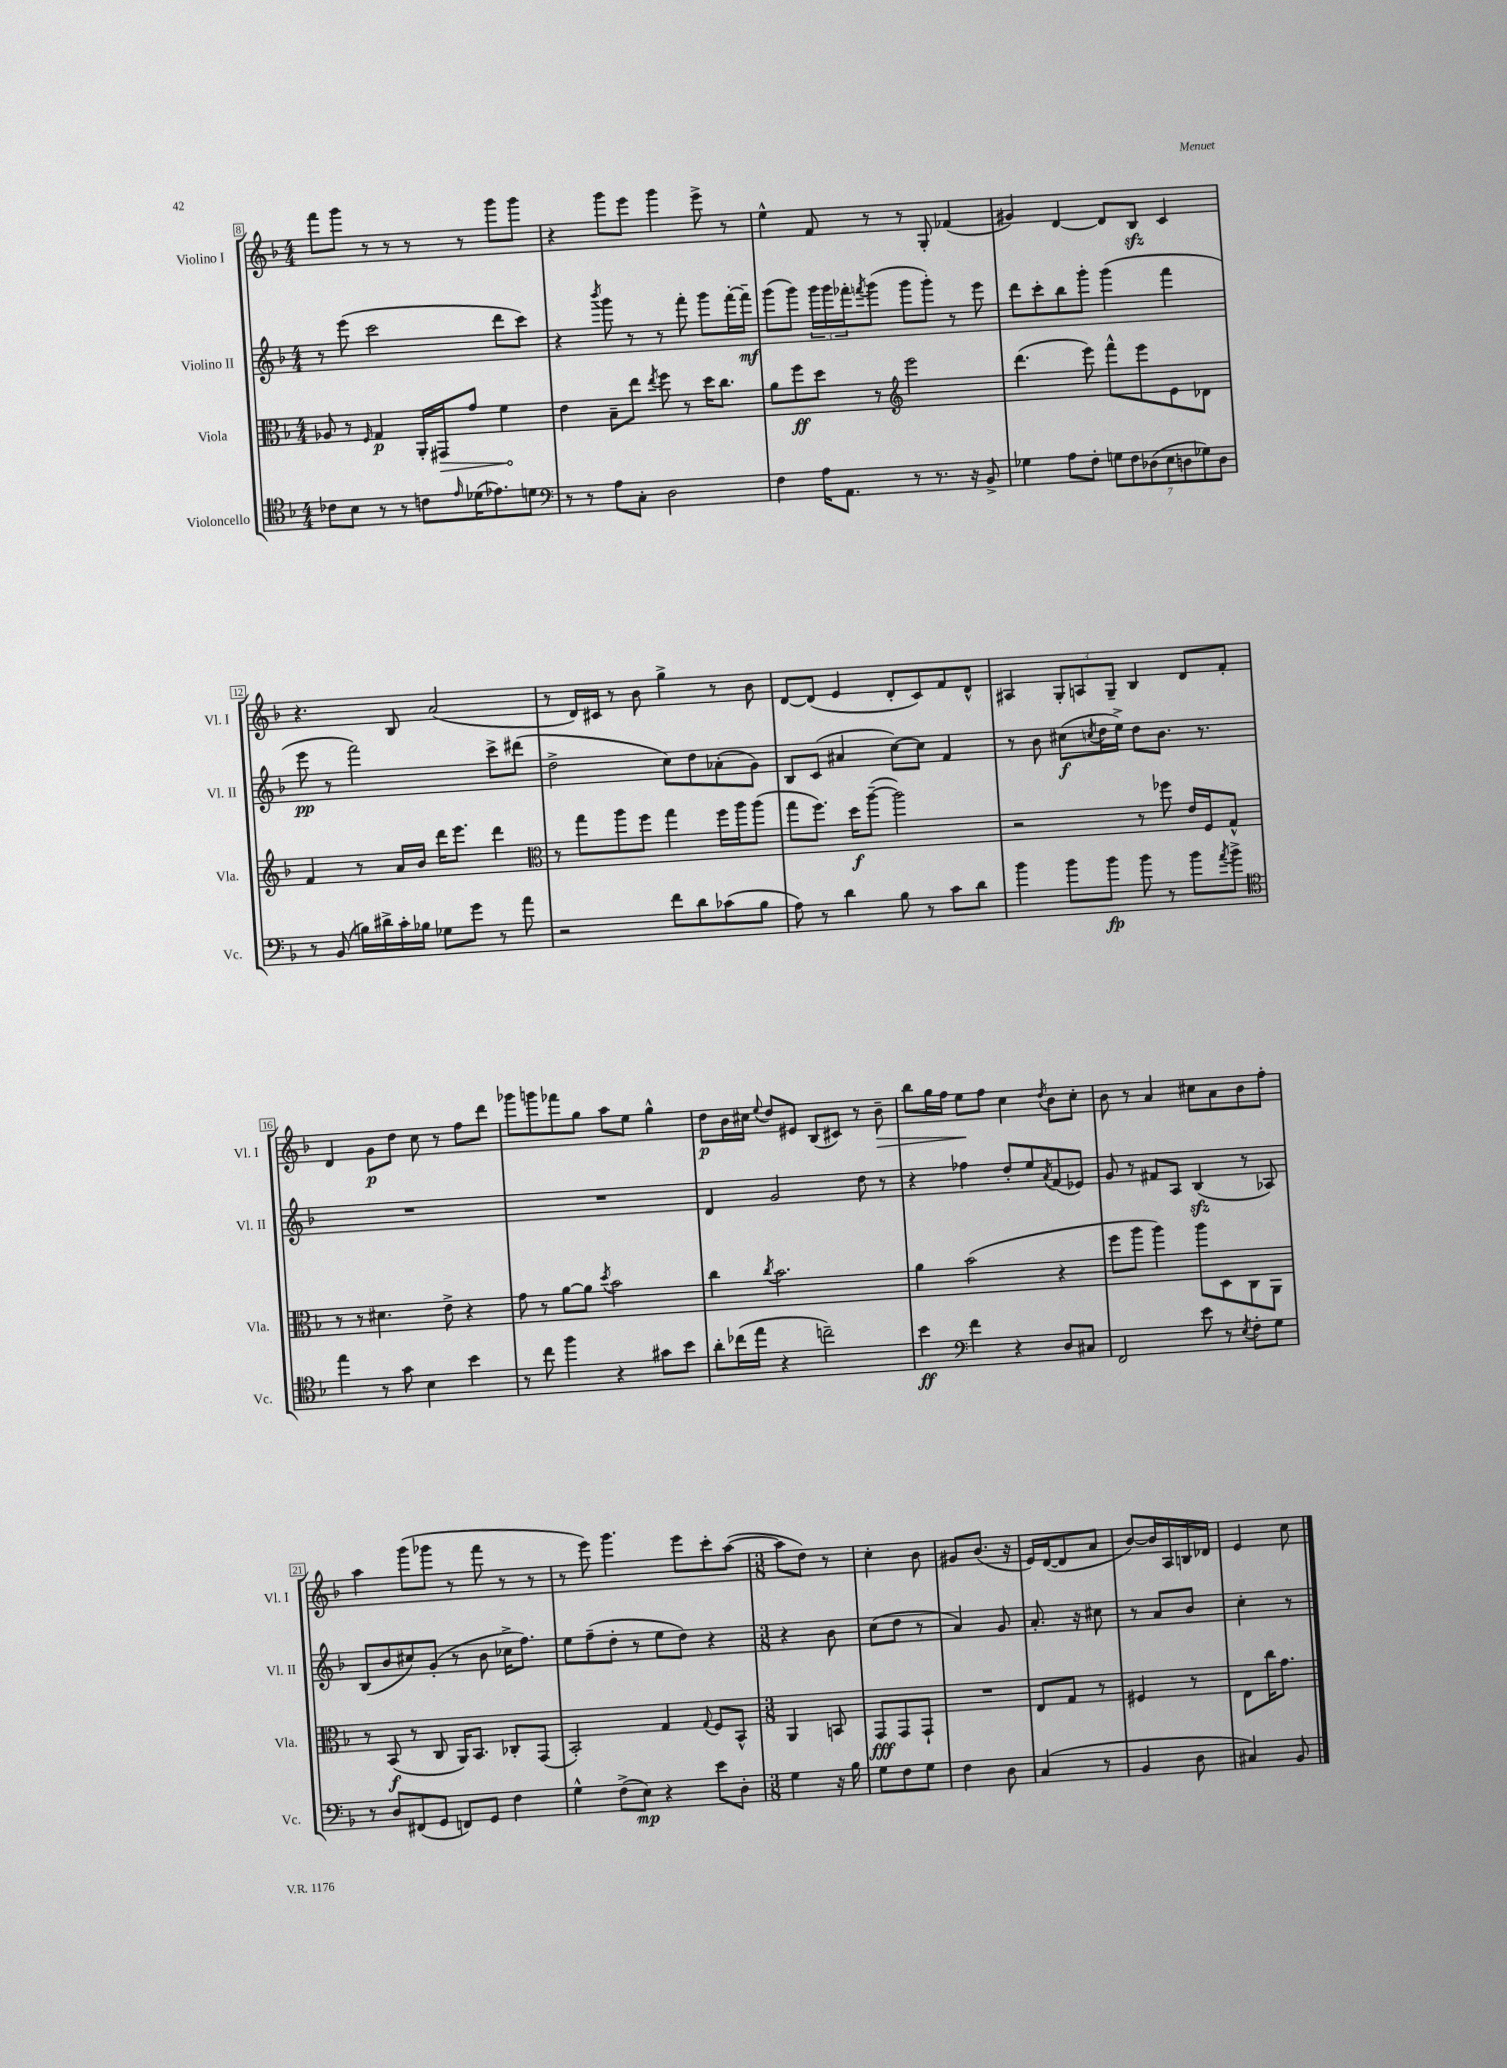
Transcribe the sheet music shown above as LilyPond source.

<<
\new StaffGroup <<
\new Staff = "s0" \with { instrumentName = "Violino I" shortInstrumentName = "Vl. I" } {
    \clef treble \key f \major \numericTimeSignature \time 4/4
    f'''8 g'''8 r8 r8 r8 r8 g'''8 g'''8 |
    r4 g'''8 e'''8 g'''4 e'''8-> r8 |
    e''4-^ f'8 r8 r8 g8-. fes'4( |
    gis'4) d'4~ d'8 bes8\sfz c'4 |
    r4. bes8 a'2( |
    r8 d'16) cis'16 r8 bes'8 g''4-> r8 bes'8 |
    d'8~ d'8( e'4 d'8-. c'8) f'8 d'8-^ |
    ais4 \tuplet 3/2 { g8-. a8 g8-- } bes4 d'8 f'8-. |
    d'4 g'8\p d''8 c''8 r8 f''8 d'''8 |
    ges'''8 g'''8 fes'''8 g''8 a''8 e''8 g''4-^ |
    d''8\p bes'16 cis''16 \appoggiatura { e''8 } d''8 eis'8 bes8( cis'8) r8 bes'8--\> |
    bes''8 g''16 f''16 e''8\! f''8 c''4 \acciaccatura { d''8 } bes'8 c''8-. |
    bes'8 r8 a'4 cis''8 a'8 bes'8 f''8-. |
    a''4 g'''8( ges'''8 r8 f'''8 r8 r8 |
    r8 e'''8) g'''4. e'''8 c'''8-. a''8~( |
    \numericTimeSignature \time 3/8 a''8 d''8) r8 |
    c''4-. bes'8 |
    gis'8 bes'8.( r16 |
    e'16) d'16~( d'8 a'8 |
    bes'8~) bes'16 a16 b16 des'16 |
    e'4 c''8 \bar "|." |
}
\new Staff = "s1" \with { instrumentName = "Violino II" shortInstrumentName = "Vl. II" } {
    \clef treble \key f \major \numericTimeSignature \time 4/4
    r8 e'''8( c'''2 d'''8 c'''8) |
    r4 \acciaccatura { bes'''8 } g'''8 r8 r8 f'''8-. g'''8 f'''16~-. f'''16--\mf |
    g'''8( g'''8) \tuplet 3/2 { g'''16 g'''16 fes'''16-. } \acciaccatura { f'''8 } g'''8( g'''8 g'''8-.) r8 e'''8 |
    d'''8 c'''8-. bes''8 g'''8-. g'''4( f'''4 |
    e'''8\pp r8 f'''2) c'''8-> dis'''8( |
    d''2-> c''8) d''8 aes'8-.( g'8) |
    bes8 c'8( ais'4 c''8~) c''8 f'4 |
    r8 bes'8 cis''8\f( \acciaccatura { c''8 } d''16 e''16->) d''8 bes'8. r8. |
    R1 |
    R1 |
    d'4 g'2 d''8 r8 |
    r4 fes''4 d''8-. e''8 \acciaccatura { a'8 } f'8( ees'8) |
    g'8 r8 fis'8 a8 bes4\sfz( r8 aes8) |
    bes8( bes'8 cis''8) g'8-.( r8 bes'8 ces''16-> f''8.) |
    e''8 f''8--( d''8-. r8 e''8 d''8) r4 |
    \numericTimeSignature \time 3/8 r4 bes'8 |
    c''8( d''8 r8 |
    a'4) g'8 |
    a'8.-. r16 cis''8 |
    r8 a'8 bes'8 |
    c''4-. r8 \bar "|." |
}
\new Staff = "s2" \with { instrumentName = "Viola" shortInstrumentName = "Vla." } {
    \clef alto \key f \major \numericTimeSignature \time 4/4
    aes8 r8 \grace { f16 } g4\p a,16-. \once \override Hairpin.circled-tip = ##t gis,16\> g'8 f'4\! |
    e'4 bes8-- e''8 \acciaccatura { e''8 } f''8 r8 d''16 c''8. |
    a'8 f''8\ff d''8 r8 \clef treble e'''2 |
    d'''4.( e'''8) f'''8-^ e'''8 e'8 des'8 |
    f'4 r8 a'16 bes'16 d'''16 e'''8. d'''4 |
    \clef alto r8 g''8 a''8 f''8 g''4 f''16 a''16 a''8( |
    g''8 f''8.) d''16\f a''8~--( a''2) |
    r2 r8 fes''8 e'16 f16 g8-^ |
    r8 r8 dis'4. e'8-> r4 |
    g'8 r8 a'8~ a'8 \acciaccatura { d''8 } bes'2 |
    c''4 \acciaccatura { c''8 } bes'2. |
    a'4 bes'2( r4 |
    f''8 a''8 a''4) a''8 d8 c8 a,8 |
    r8 bes,8\f( r8 c8 a,16) bes,8. ces8-. g,8( |
    bes,2-.) g4 \appoggiatura { g8 } f8 bes,8-^ |
    \numericTimeSignature \time 3/8 a,4 b,8 |
    g,8\fff g,8 g,8-! |
    R4. |
    e8 g8 r8 |
    fis4 r8 |
    e8 c''16 g'8. \bar "|." |
}
\new Staff = "s3" \with { instrumentName = "Violoncello" shortInstrumentName = "Vc." } {
    \clef tenor \key f \major \numericTimeSignature \time 4/4
    ces'8 bes8 r8 r8 c'8 \grace { e'16 } des'16( ees'8.) d'8 |
    \clef bass r8 r8 a8 c8-. d2 |
    f4 a16 a,8. r8 r8. r16 bes,8-> |
    ges4 a8 f8-. \tuplet 7/4 { g8 f8 des8( e8 d8 ges8) d8 } |
    r8 bes,8( b16) dis'16-> c'16-. bes16 ges8 g'8 r8 a'8 |
    r2 f'8 d'8 ces'8( bes8 |
    a8) r8 d'4 bes8 r8 c'8 d'8 |
    bes'4 bes'8 bes'8\fp bes'8 r8 bes'8 \acciaccatura { a'8 } bes'8-> |
    \clef tenor e''4 r8 g'8 bes4 bes'4 |
    r8 c''8 f''4 r4 gis'8 bes'8 |
    a'8-. ces''16( e''16 r4 c''2--) |
    bes'4\ff \clef bass f'4 r4 d8 cis8 |
    f,2 e'8 r8 \acciaccatura { e8 } f8-. g8 |
    r8 d8 fis,8( g,8 f,8) g,8 f4 |
    g4-^ f8->( e8\mp) r4 e'8 d8-. |
    \numericTimeSignature \time 3/8 g4 r16 bes16 |
    g8 f8 g8 |
    f4 d8 |
    c4( r8 |
    bes,4 d8 |
    cis4) bes,8 \bar "|." |
}
>>
>>
\layout { \context { \Score currentBarNumber = #8 \override BarNumber.stencil = #(make-stencil-boxer 0.1 0.3 ly:text-interface::print) } }
